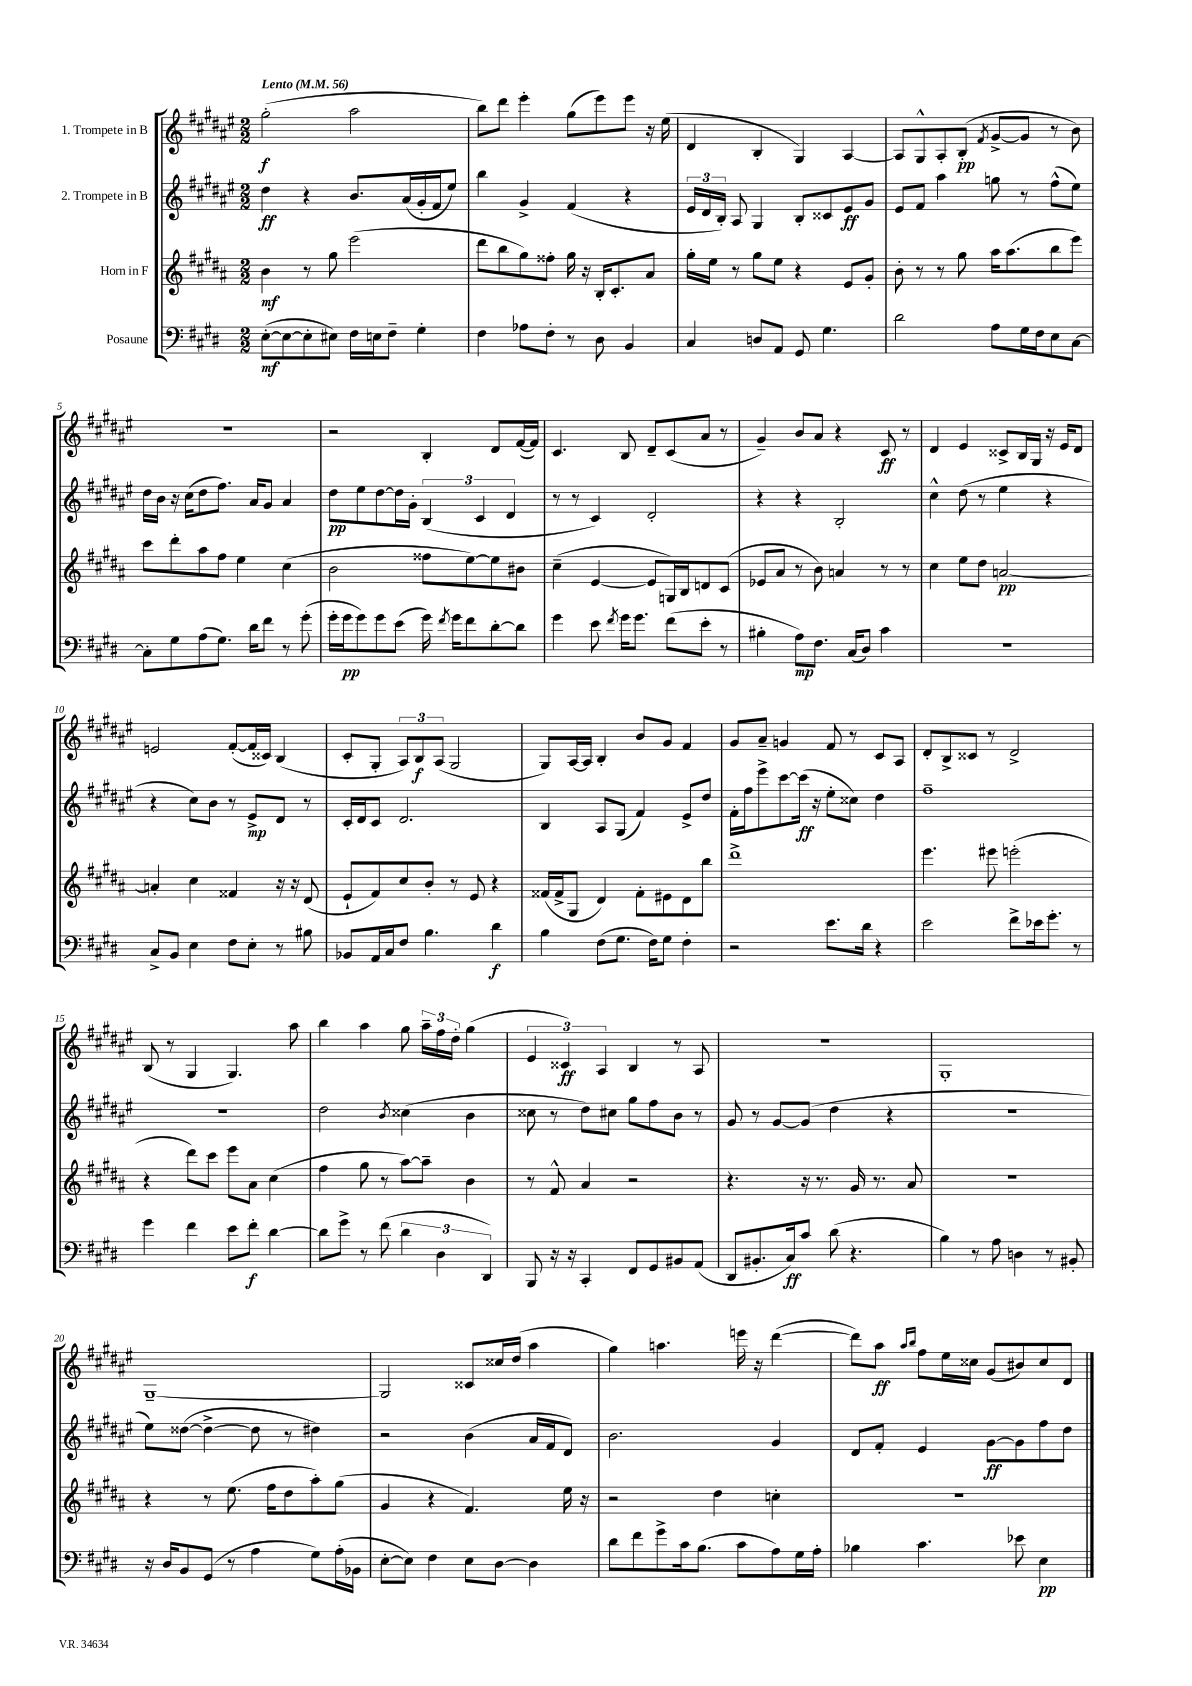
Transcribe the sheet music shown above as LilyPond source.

<<
\new StaffGroup <<
\new Staff = "s0" \with { instrumentName = "1. Trompete in B" } {
    \clef treble \key fis \major \numericTimeSignature \time 2/2 \tempo "Lento" 4 = 56
    \autoBeamOff gis''2-.\f( ais''2 |
    b''8[) dis'''8] eis'''4-. gis''8[( eis'''8) eis'''8] r16 eis''16( |
    dis'4 b4-. gis4) ais4~ |
    ais8[ gis8-^ ais8-. b8]-.\pp( \acciaccatura { fis'8 } gis'8[~-> gis'8] r8 b'8) |
    R1 |
    r2 b4-. dis'8[ fis'16~( fis'16]) |
    cis'4. b8 dis'8[-- cis'8( ais'8] r8 |
    gis'4--) b'8[ ais'8] r4 cis'8\ff r8 |
    dis'4 eis'4 cisis'8[-> b16 gis16] r16 eis'16[ dis'8] |
    e'2 fis'8[~-.( fis'16 cisis'16]) b4( |
    cis'8[-. gis8]-. \tuplet 3/2 { ais8[) b8\f ais8]( } gis2 |
    gis8[) ais16~ ais16] b4-. b'8[ gis'8] fis'4 |
    gis'8[ ais'8]-- g'4 fis'8 r8 cis'8[ ais8] |
    dis'8[-. b8-> cisis'8] r8 dis'2-> |
    b8( r8 gis4 gis4.) ais''8 |
    b''4 ais''4 gis''8 \tuplet 3/2 { ais''16[-- fis''16 dis''16]-. } gis''4( |
    \tuplet 3/2 { eis'4 cisis'4\ff) ais4 } b4 r8 ais8 |
    r1 |
    gis1-. |
    gis1~-- |
    gis2 cisis'8[ cisis''16 dis''16]( ais''4 |
    gis''4) a''4. e'''16 r16 dis'''4~( |
    dis'''8[) ais''8]\ff \grace { ais''16[ b''16] } fis''8[ eis''16 cisis''16] gis'8[( bis'8) cisis''8 dis'8] \bar "|." |
}
\new Staff = "s1" \with { instrumentName = "2. Trompete in B" } {
    \clef treble \key fis \major \numericTimeSignature \time 2/2
    \autoBeamOff dis''4\ff r4 b'8.[ ais'16( gis'16-. fis'16 eis''8]) |
    b''4 gis'4-> fis'4( r4 |
    \tuplet 3/2 { eis'16[ dis'16 b16]-.) } ais8 gis4 b8[-. cisis'8 eis'8\ff gis'8] |
    eis'8[ fis'8] ais''4 g''8 r8 fis''8[-^( eis''8]) |
    dis''16[ b'16] r16 cis''16[( dis''8 fis''8.]) ais'16[ gis'8] ais'4 |
    dis''8[\pp eis''8 dis''8~ dis''16 gis'16]-. \tuplet 3/2 { b4( cis'4 dis'4 } |
    r8 r8 cis'4) dis'2-. |
    r4 r4 b2-. |
    cis''4-^ dis''8( r8 eis''4 r4 |
    r4 cis''8[) b'8] r8 eis'8[->\mp dis'8] r8 |
    cis'16[-. dis'16 cis'8] dis'2. |
    b4 ais8[ gis8]( fis'4) eis'8[-> dis''8] |
    fis'16[-. fis''16 eis'''8-> cis'''8~ cis'''16]\ff( r16 eis''8[-. cisis''8]) dis''4 |
    fis''1-- |
    r1 |
    dis''2 \acciaccatura { b'8 } cisis''4( b'4 |
    cisis''8 r8 dis''8[) cis''8] gis''8[ fis''8 b'8] r8 |
    gis'8 r8 gis'8[~ gis'8]( dis''4 r4 |
    r1 |
    eis''8[) disis''8]~( disis''4~-> disis''8 r8 dis''4) |
    r2 b'4( ais'16[ fis'16 dis'8]) |
    b'2. gis'4 |
    dis'8[ fis'8]-. eis'4 gis'8[~\ff gis'8 fis''8 dis''8] \bar "|." |
}
\new Staff = "s2" \with { instrumentName = "Horn in F" } {
    \clef treble \key b \major \numericTimeSignature \time 2/2
    \autoBeamOff b'4\mf r8 gis''8 e'''2( |
    dis'''8[ b''8 gis''8) fisis''8]-. gis''16 r16 b16[-. cis'8.-. ais'8] |
    gis''16[-. e''16] r8 gis''8[ e''8] r4 e'8[ gis'8]-. |
    b'8-. r8 r8 gis''8 ais''16[ ais''8.( b''8 e'''8]) |
    cis'''8[ dis'''8-. ais''8 fis''8] e''4 cis''4( |
    b'2 fisis''8[ e''8~) e''8 bis'8] |
    cis''4--( e'4~ e'8[ g16) b16 d'8 cis'8]( |
    ees'8[ ais'8] r8 b'8) a'4 r8 r8 |
    cis''4 e''8[ dis''8] a'2~\pp |
    a'4-. cis''4 fisis'4 r16 r16 dis'8( |
    e'8[-! fis'8) cis''8 b'8]-. r8 e'8 r4 |
    fisis'16[( fisis'16-> gis8] dis'4) fisis'8[-. eis'8 dis'8 b''8] |
    dis'''1-> |
    e'''4. eis'''8 e'''2-.( |
    r4 dis'''8[) cis'''8] e'''8[ ais'8] cis''4( |
    fis''4 gis''8 r8 ais''8[~) ais''8]-- b'4 |
    r8 fis'8-^ ais'4 r2 |
    r4. r16 r8. gis'16 r8. ais'8 |
    R1 |
    r4 r8 e''8.( fis''16[ dis''8 ais''8-.) gis''8]( |
    gis'4 r4 fis'4.) e''16 r16 |
    r2 dis''4 c''4-. |
    R1 \bar "|." |
}
\new Staff = "s3" \with { instrumentName = "Posaune" } {
    \clef bass \key e \major \numericTimeSignature \time 2/2
    \autoBeamOff e8[~-.\mf( e8~ e8-. eis8]) fis16[ e16 fis8]-- gis4-. |
    fis4 aes8[ fis8]-. r8 dis8 b,4 |
    cis4 d8[ a,8] gis,8 gis4. |
    dis'2 a8[ gis16 fis16 e8 cis8]~ |
    cis8[-. gis8 a8( gis8.]) dis'16[ fis'8] r8 gis'8-.( |
    gis'16[-. gis'16\pp gis'8) gis'8 e'8]( gis'16) \acciaccatura { fis'8 } gis'16[ fis'8 dis'8~-. dis'8] |
    gis'4 e'8 \acciaccatura { fis'8 } gis'16[ gis'8.] fis'8[( e'8]-. r8 |
    bis4-. a8[\mp) fis8.] cis16[( dis8]) cis'4 |
    r1 |
    cis8[-> b,8] e4 fis8[ e8]-. r8 bis8 |
    bes,8[ a,16 cis16 fis8] b4. dis'4\f |
    b4 fis8[( gis8.] fis16[) gis8] fis4-. |
    r2 e'8.[ dis'16] r4 |
    e'2 fis'8[-> ees'16 gis'8.]-. r8 |
    gis'4 fis'4 e'8[ fis'8]-.\f dis'4~ |
    dis'8[ gis'8]-> r8 fis'8( \tuplet 3/2 { dis'4 dis4 dis,4) } |
    b,,8 r16 r16 cis,4-. fis,8[ gis,8 bis,8 a,8]( |
    dis,8[ bis,8.-. cis16\ff) cis'8] dis'8( r4. |
    b4) r8 a8 d4 r8 bis,8-. |
    r16 dis16[ b,8 gis,8]( r8 a4 gis8[) a16-.( bes,16] |
    e8[~-. e8]) fis4 e8[ dis8]~ dis4 |
    dis'8[ fis'8 gis'8-> cis'16 b8.]( cis'8[ a8) gis16 a16]-. |
    bes4 cis'4. ees'8 e4\pp \bar "|." |
}
>>
>>
